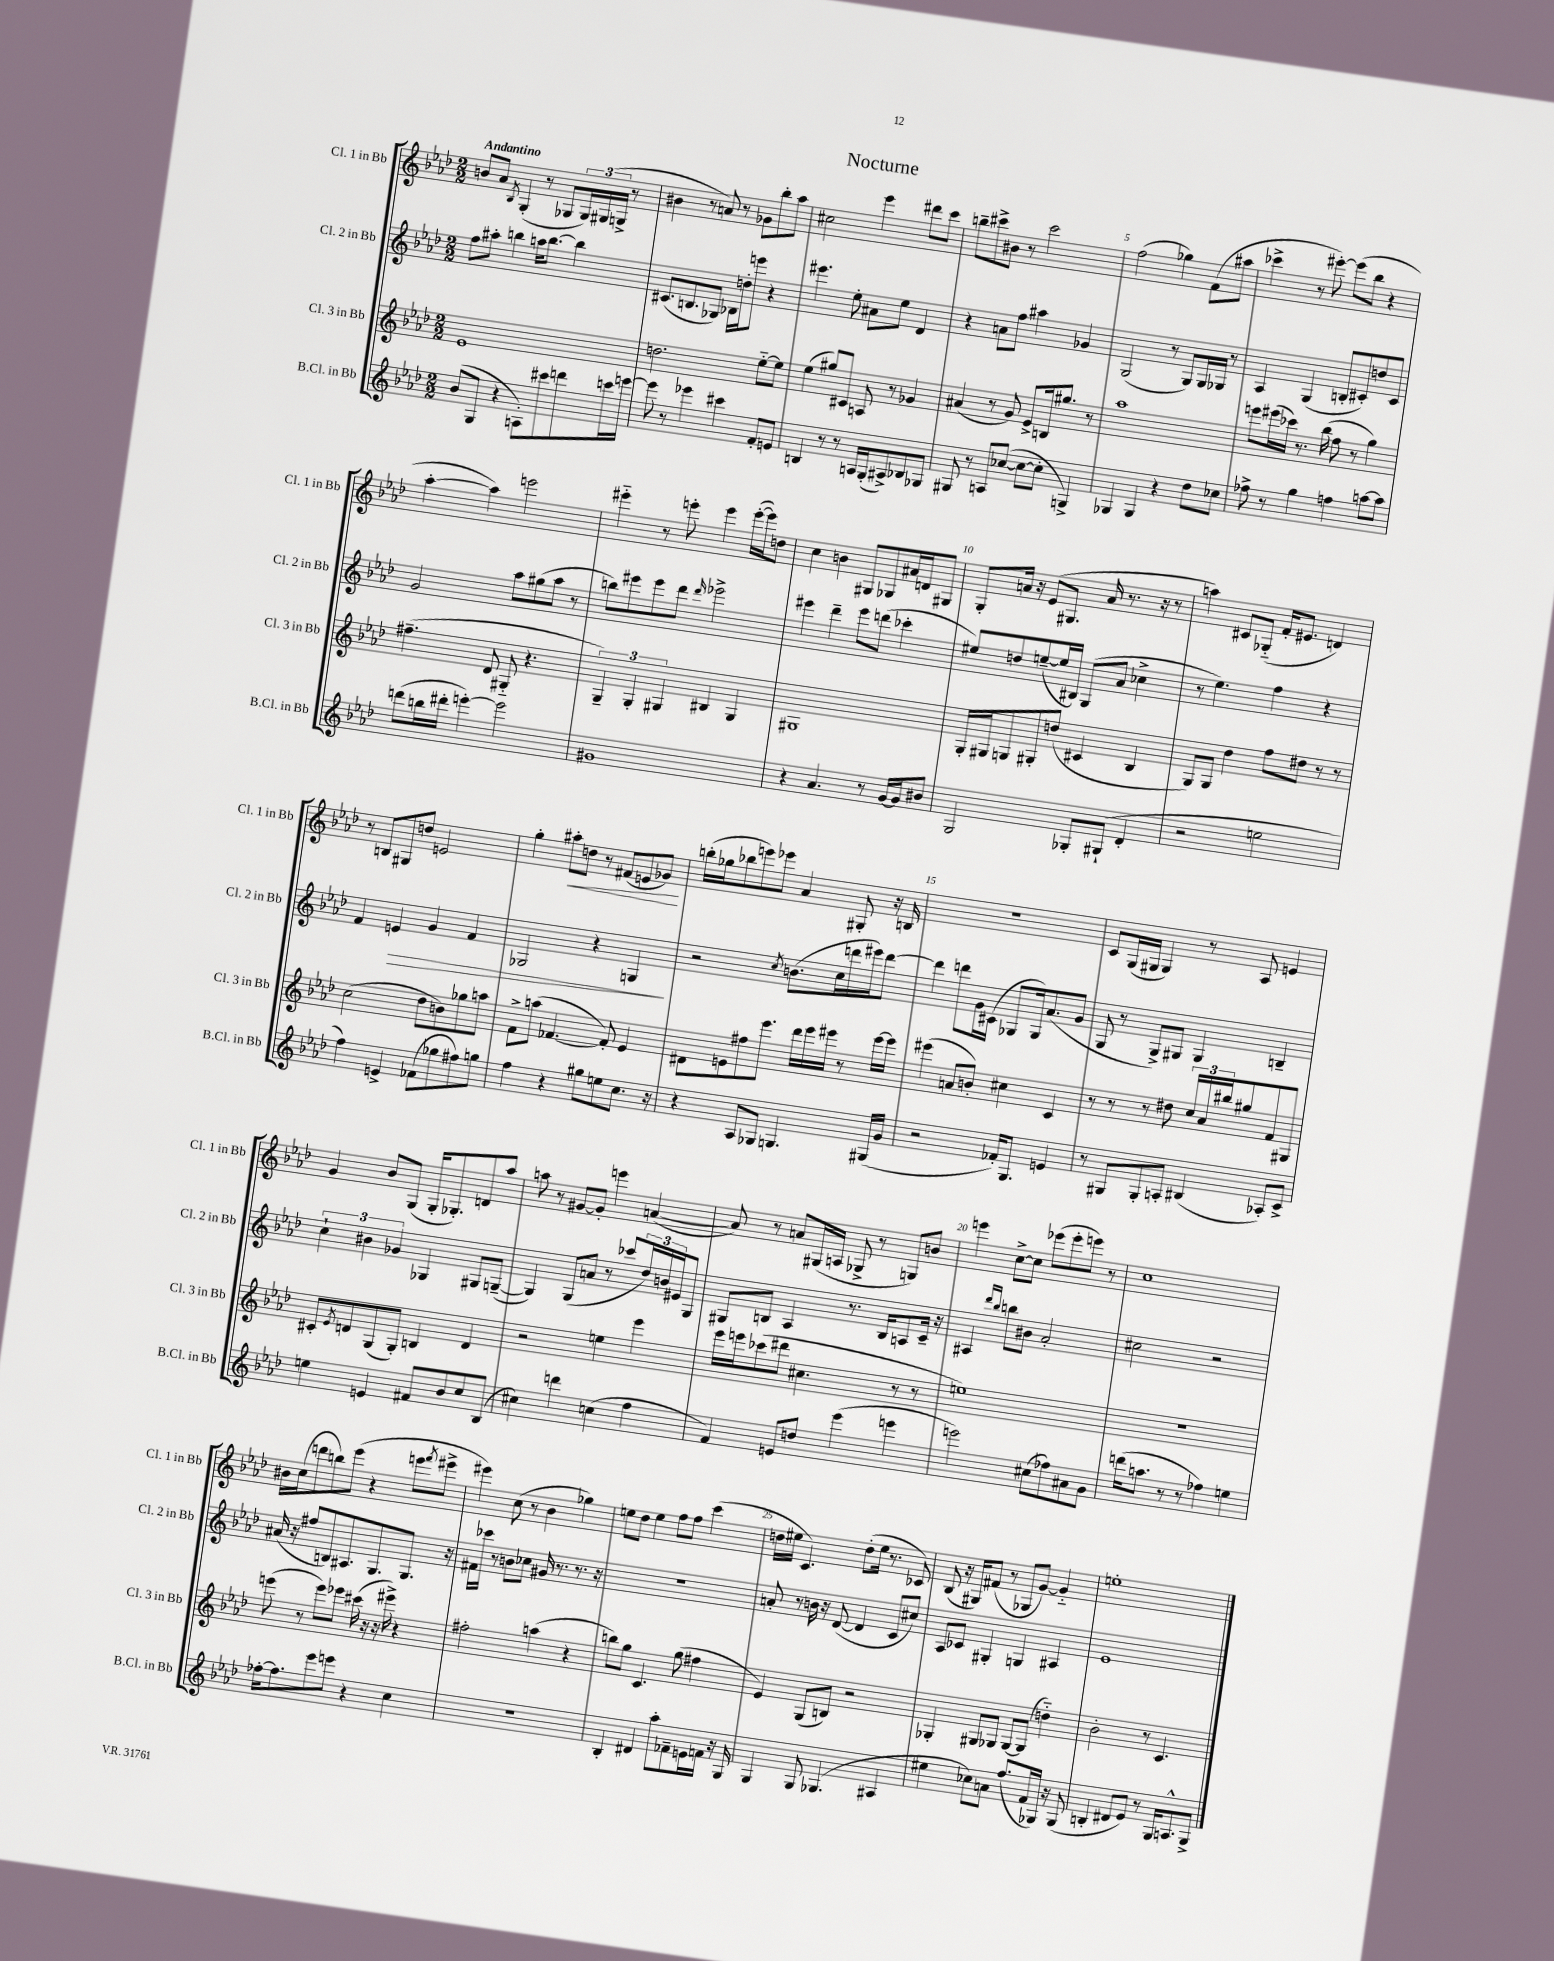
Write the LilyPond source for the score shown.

\header { title = "Nocturne" }
<<
\new StaffGroup <<
\new Staff = "s0" \with { instrumentName = "Cl. 1 in Bb" shortInstrumentName = "Cl. 1 in Bb" } {
    \clef treble \key aes \major \numericTimeSignature \time 2/2 \tempo "Andantino"
    b'8 aes'8 \acciaccatura { bes8 } g4-.( r8 ges8 \tuplet 3/2 { ges16) gis16( g16-> } r8 |
    bis'4 r8 a'8) r8 ges'8 bes''8-. aes''8 |
    cis''2 ees'''4 dis'''8 c'''8 |
    b''8-- cis'''8-> bis'8 r8 cis'''2 |
    f''2( ges''4) f'8( ais''8 |
    ces'''4-> r8 eis'''8~-.) eis'''8( bes''8 r4 |
    aes''4~-. aes''4) e'''2 |
    eis'''4-_ r8 e'''8-. e'''4 e'''16~-.( e'''16) d''8 |
    c''4 b'4 gis8 ges8 ais'16 d'16 gis8 |
    g8-. a'16 r16 ees'8( gis8. a'16 r8. r16 r8 |
    a''4) cis'8 ges8-_( f'16-. eis'8. d'4) |
    r8 b8 gis8 d''8 e'2 |
    g''4-. ais''8-.\< d''8 r8 fis'8( e'8 ges'8\!) |
    b''16-.( ges''16 bes''8 e'''8) ees'''8 aes'4 gis8-. r16 b16 |
    R1 |
    c'8 g16( gis16 gis4) r8 aes8 e'4 |
    g'4 bes'8 g8( g16-. ges8.-.) d'8 aes''8 |
    a''8 r8 gis'8~ gis'8-. e'''4 a'4~( |
    a'8) r8 a'8 gis16( a16 ges8-> r8 g8) b'8 |
    e'''4 c''8~-> c''8 ees'''8( ees'''8-. e'''8) r8 |
    c''1 |
    bis'16 c''16( d'''8 b''8) ees'''8( r4 e'''8 \acciaccatura { f'''8 } eis'''8-> |
    eis'''4) c''8( r8 bes'4 ges''4) |
    e''8 des''8 e''4 f''8 f''8 c'''4( |
    d''16 eis''16 c'4.) d''8-.( eis''16 r8. ces'8) |
    bes8( r16 gis16) fis'8( r8 ges8 g'8~) g'4-_ |
    e''1-. \bar "|." |
}
\new Staff = "s1" \with { instrumentName = "Cl. 2 in Bb" shortInstrumentName = "Cl. 2 in Bb" } {
    \clef treble \key aes \major \numericTimeSignature \time 2/2
    f''8 ais''8-. b''4 a''16 b''8.~ b''4 |
    cis'8.( b8. ges8) bes16 d''16-. e'''8 r4 |
    eis'''4. ees''8-. ais'8 ees''8 des'4 |
    r4 a'8 f''8 ais''4 ges'4 |
    g2( r8 g8) g16 ges16 r8 |
    aes4 g4( b8-. cis'8-.) d''8 cis'8 |
    g'2 aes''8 gis''8( aes''8 r8 |
    b''8) eis'''8 eis'''8 des'''8 \grace { des'''16 } ees'''2-> |
    eis'''4 des'''4-- eis'''8 d'''8( ces'''4-. |
    eis''8) d''8 e''8~--( e''16 bis16) g8( aes'8 ces''4-> |
    r8 ees''4.) f''4 r4 |
    f'4 e'4\> g'4 f'4 |
    ges2 r4 g4\! |
    r2 \acciaccatura { c''8 } b'8.( c''16 d'''16 eis'''16) d'''8~ |
    d'''4 d'''8 g'16 cis'16( ges8 ges16) aes'8.( g'8 |
    g8 r8 g8->) gis8 gis4 b4-- |
    \tuplet 3/2 { c''4-! bis'4 ges'4 } ges4 gis8 g8~--( |
    g4) g8( a'8 r8 ces'''8 \tuplet 3/2 { des''16) b'16 eis'16 } g8 |
    gis8 b8 aes4 r8. b16 a8 c'16-- r16 |
    ais4 \grace { des'''16 bes''16 } b''8 bis'8 aes'2-. |
    cis''2 r2 |
    ais'16( r16 fis''8 b8) ais8. g8. g8. r16 |
    fis'16 ces'''16 r8 b'8 ces''8 gis'16 r8. r8. r16 |
    R1 |
    a'8-. r8 b'16 r16 des'8~( des'4 c'8 cis''8) |
    aes8 ces'8 gis4-. g4 ais4 |
    ees'1 \bar "|." |
}
\new Staff = "s2" \with { instrumentName = "Cl. 3 in Bb" shortInstrumentName = "Cl. 3 in Bb" } {
    \clef treble \key aes \major \numericTimeSignature \time 2/2
    ees'1 |
    d''2. ees''8~-_ ees''8 |
    ees''4( gis''8) cis'8 a8 r8 ges'4 |
    ais'4( r8 g'8) ees'8-> b16 gis''8. r8 |
    aes''1 |
    e'''8 eis'''16( ces'''16) r8. bes''16( f''8 r8 g''4) |
    fis''4.--( des'8 gis8-_ r4. |
    \tuplet 3/2 { g4--) g4-. gis4 } bis4 gis4 |
    gis1 |
    g16-. gis16 g8 gis8-. d''8( cis'4 bes4 |
    g8) g8 des''4 f''8 dis''8 r8 r8 |
    c''2( des''8 b'8) ges''8 a''8 |
    f'8-> a''8( fes'4.~ fes'8-.) ees'4 |
    dis'8 e'8 fis''8 ees'''8. des'''16 ees'''16 eis'''16 r8 eis'''16~ eis'''16 |
    eis'''4( a'8 b'8-.) cis''4 c'4 |
    r8 r8 r8 dis''8 \tuplet 3/2 { c''16 aes'16 bis''16 } gis''8 f'8 gis8 |
    cis'8-. \acciaccatura { ees'8 } d'8 g8( g8-.) b4 d'4 |
    r2 e''4 ees'''4 |
    ees'''16 e'''16 ces'''8( dis'''8 cis''4. r8 r8 |
    e''1) |
    r1 |
    e'''8( r8 e'''8) ees'''8 cis'''16( r16 r16 eis'''16->) r4 |
    fis''2-. a''4( r4 |
    b''8) g''8 c'4. g''8( fis''4 |
    ees'4) g8( b8) r2 |
    ges4-. gis8 ges8 ges8~ ges8( d''4-_) |
    bes'2-. r8 c'4. \bar "|." |
}
\new Staff = "s3" \with { instrumentName = "B.Cl. in Bb" shortInstrumentName = "B.Cl. in Bb" } {
    \clef treble \key aes \major \numericTimeSignature \time 2/2
    bes'8( g8 r4 a8-.) cis'''8 d'''8 c'''16 e'''16~ |
    e'''8 r8 ees'''4 cis'''4 f'8-. e'8 |
    b4 r8 r8 a16 g16-.( ais8->) bes8 ges8 |
    gis8 r8 a8 ces''8~( ces''8~ ces''8-. g4->) |
    ges4 ges4 r4 des''8 ces''8 |
    fes''8-> r8 g''4 f''4 a''8~ a''8 |
    d'''8( b''16 dis'''16-. e'''4~-.) e'''2 |
    gis'1 |
    r4 aes'4. r8 g'16~ g'16 bis'8 |
    g2 ges8-. gis8-!( des'4-. |
    r2 e''2 |
    f''4) e'4-> fes'8( ges''8 fis''8) g''8 |
    f''4 r4 gis''8 e''8 c''8. r16 |
    r4 aes8 ges8 g4. gis16( g'16 |
    r2 fes'16-.) g8. e'4 |
    r8 gis8 gis8-. a8-. bis4( aes8-.) c'8-> |
    e''4 e'4 fis'8 bes'8 c''8 bes8( |
    cis''4) d'''4 c''4( f''4 |
    f'4) e'8 d''8 ees'''4( e'''4 |
    e'''2) cis''8( fes''8) ais'8 g'8 |
    d'''16( a''8. r8 r8 fes''4) e''4 |
    fes''16~-. fes''8. ees'''8 e'''8 r4 c''4 |
    r1 |
    bes4-. dis'4 aes''8-. fes'8-- e'16 f'16 r16 g16 |
    g4 g8 ges4.( ais4 |
    eis''4 ces''8) a'8 f''8.( f'16 ges16) r16 ges8( |
    b4-. dis'8 ees'8) r8 g16 a8.-^ g8-> \bar "|." |
}
>>
>>
\layout { \context { \Score \override BarNumber.break-visibility = ##(#f #t #t) barNumberVisibility = #(every-nth-bar-number-visible 5) } }
